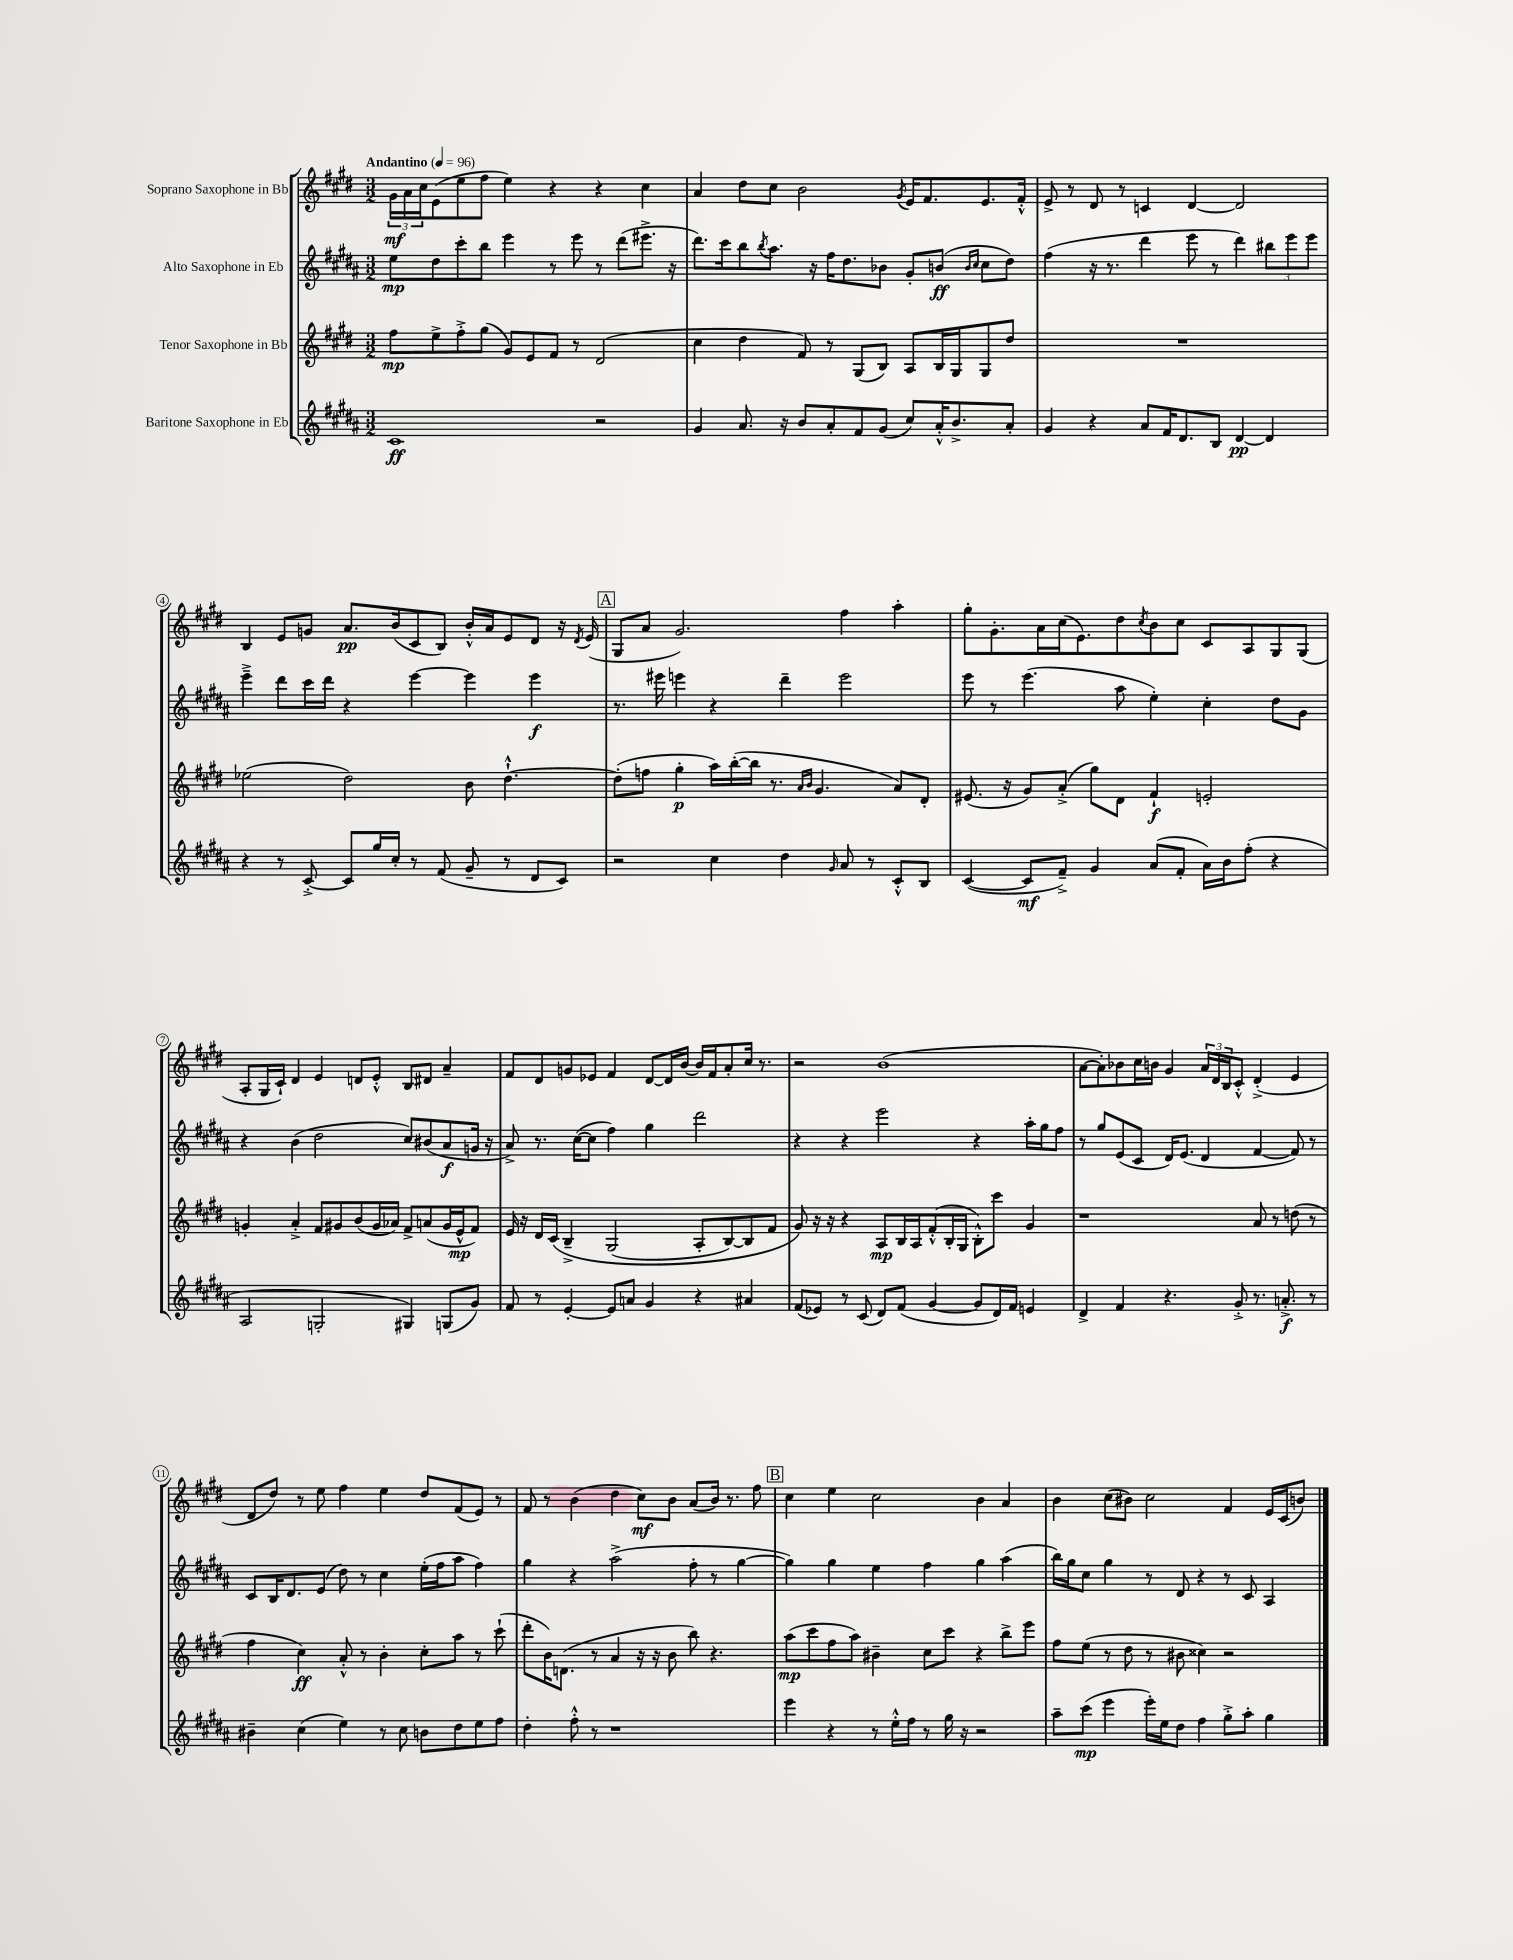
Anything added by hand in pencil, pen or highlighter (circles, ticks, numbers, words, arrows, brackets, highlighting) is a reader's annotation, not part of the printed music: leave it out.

**kern	**kern	**kern	**kern
*staff4	*staff3	*staff2	*staff1
*clefG2	*clefG2	*clefG2	*clefG2
*k[f#c#g#d#a#]	*k[f#c#g#d#]	*k[f#c#g#d#a#]	*k[f#c#g#d#]
*M3/2	*M3/2	*M3/2	*M3/2
*MM96	*MM96	*MM96	*MM96
1c#	8ff#	8ee	24g#
.	.	.	24a
.	.	.	24cc#
.	8ee^	8dd#	(8e
.	8ff#'^	8ccc#'	8ee
.	(8gg#	8bb	8ff#
.	8g#)	4eee	4ee)
.	8e	.	.
.	8f#	8r	4r
.	8r	8eee	.
2r	(2d#	8r	4r
.	.	(8ddd#	.
.	.	8.eee#^	4cc#
.	.	16r	.
=	=	=	=
4g#	4cc#	8.ddd#)	4a
.	.	16ccc#	.
8.a#	4dd#	8bb	8dd#
.	.	8qbb	.
.	.	8.aa#	8cc#
16r	.	.	.
8b	8f#)	.	2b
.	.	16r	.
8a#'	8r	16ff#	.
.	.	8.dd#	.
8f#	(8G#	.	.
(8g#	8B)	8b-	.
.	.	.	8qg#
8cc#)	8A	8g#'	16e
.	.	.	8.f#
16a#'^^	16B	(8b	.
8.b^	16G#	.	.
.	.	16qqb	.
.	.	16qqcc#	.
.	8G#	8cc#	8.e
8a#'	8dd#	8dd#)	.
.	.	.	16f#'^^
=	=	=	=
4g#	1.r	(4ff#	8e^
.	.	.	8r
4r	.	16r	8d#
.	.	8.r	.
.	.	.	8r
8a#	.	4ddd#	4c
16f#	.	.	.
8.d#	.	.	.
.	.	8eee	[4d#
8B	.	8r	.
[4d#	.	4ddd#)	2d#]
4d#]	.	12bb#	.
.	.	12eee	.
.	.	12eee	.
=	=	=	=
4r	(2ee-	4eee~^	4B
8r	.	8ddd#	8e
[8c#'^	.	16ccc#	8g
.	.	16ddd#	.
8c#]	2dd#)	4r	8.a
16gg#	.	.	.
16cc#'	.	.	(16b
8r	.	[4eee	8c#
(8f#	.	.	8B)
8g#~	8b	4eee]	16b'^^
.	.	.	16a
8r	[4.dd#`^^	.	8e
8d#	.	4eee	8d#
8c#)	.	.	16r
.	.	.	8qd#
.	.	.	(16e
=	=	=	=
2r	(8dd#']	8.r	8G#
.	8ff	.	8a
.	.	16eee#	.
.	4gg#'	4eee	2.g#)
4cc#	16aa)	4r	.
.	([16bb'	.	.
.	16bb]	.	.
.	8.r	.	.
4dd#	.	4ddd#~	.
.	16qqa	.	.
.	16qqb	.	.
.	4.g#	.	.
16qqg#	.	.	.
8a#	.	2eee	4ff#
8r	.	.	.
8c#'^^	8a)	.	4aa'
8B	8d#'	.	.
=	=	=	=
([4c#	(8.e#	8eee	8gg#'
.	.	8r	8.g#'
.	16r	.	.
8c#]	8g#)	(4.eee	.
.	.	.	16a
8f#~^)	(8a'^	.	(16cc#
.	.	.	8.e)
4g#	8gg#)	.	.
.	8d#	8aa#	8dd#
.	.	.	8qcc#
(8a#	4f#`	4ee')	8b
8f#'	.	.	8cc#
16a#)	2e'	4cc#'	8c#
16b	.	.	.
(8ff#'	.	.	8A
4r	.	8dd#	8G#
.	.	8g#	(8G#
=	=	=	=
2A#	4g'	4r	8A'
.	.	.	16G#
.	.	.	16c#`)
.	4a'^	(4b	4d#
2G'	8f#	2dd#	4e
.	8g#	.	.
.	(8b	.	8d
.	16g#	.	8e'^^
.	16a-)	.	.
4G#)	8f#^	8cc#)	8B
.	(8a	(8b#	8d#
(8G	16g#	8a#	4a~
.	16e^^	.	.
8g#)	8f#)	16g	.
.	.	16r	.
=	=	=	=
8f#	16e	8a#^)	8f#
.	16r	.	.
8r	16d#	8.r	8d#
.	&(16c#	.	.
[4e'	4B~^	.	8g
.	.	([16cc#	.
.	.	8cc#]	8e-
8e]	(2G#	4ff#)	4f#
8a	.	.	.
4g#	.	4gg#	[8d#
.	.	.	16d#]
.	.	.	[16b
4r	8A'	2ddd#	16b]
.	.	.	16f#
.	[8B)	.	8a'
4a#	8B]	.	16cc#
.	.	.	8.r
.	8f#	.	.
=	=	=	=
(8f#	8g#&)	4r	2r
8e-)	16r	.	.
.	16r	.	.
8r	4r	4r	.
(8c#	.	.	.
8d#)	8A	2eee	(1b
(8f#	16B	.	.
.	16A	.	.
[4g#	(8f#'^^	.	.
.	16B'	.	.
.	16G#	.	.
8g#]	8B'^^)	4r	.
16d#)	8ccc#	.	.
16f#	.	.	.
4e	4g#	16aa#'	.
.	.	16gg#	.
.	.	8ff#	.
=	=	=	=
4d#^	1r	8r	[8a
.	.	8gg#	8a'])
4f#	.	(8e	8b-
.	.	8c#	16cc#
.	.	.	16b
4.r	.	16d#)	4g#
.	.	(8.e	.
.	.	4d#	24a
.	.	.	24d#
.	.	.	24B
8g#'^	.	.	8c#'^^
8.r	8a	[4f#	(4d#'^
.	8r	.	.
8.a'^	.	.	.
.	(8dd	8f#])	4e
8r	8r	8r	.
=	=	=	=
4b#~	4ff#	8c#	8d#
.	.	16B	8dd#)
.	.	8.d#	.
(4cc#	4cc#)	.	8r
.	.	(8e	8ee
4ee)	8a'^^	8dd#)	4ff#
.	8r	8r	.
8r	4b'	4cc#	4ee
8cc#	.	.	.
8b	8cc#'	(16ee'	8dd#
.	.	16ff#	.
8dd#	8aa	8aa#	(8f#
8ee	8r	4ff#)	8e)
8ff#	(8ccc#`	.	8r
=	=	=	=
4dd#'	8ddd#'	4gg#	8f#
.	16b)	.	8r
.	(8.d	.	.
8ff#'^^	.	4r	(4b
8r	8r	.	.
1r	4a	(2aa#^	4dd#
.	16r	.	8cc#)
.	16r	.	.
.	8b	.	8b
.	8bb)	8ff#'	(8a
.	4.r	8r	16b)
.	.	.	8.r
.	.	[4gg#	.
.	.	.	8ff#
=	=	=	=
4eee	(8aa	4gg#])	4cc#
.	8ccc#	.	.
4r	8ff#	4gg#	4ee
.	8aa)	.	.
8r	4b#~	4ee	2cc#
16ee'^^	.	.	.
16ff#	.	.	.
8r	8cc#	4ff#	.
16gg#	8ccc#	.	.
16r	.	.	.
2r	4r	4gg#	4b
.	8bb^	(4aa#	4a
.	8eee	.	.
=	=	=	=
8aa#~	8ff#	16bb)	4b
.	.	16gg#	.
(8ccc#	(8ee	8cc#	.
4eee	8r	4gg#	(8cc#
.	8dd#	.	8b#)
16eee')	8r	8r	2cc#
16ee	.	.	.
8dd#	8b#	8d#	.
4ff#	4cc##)	4r	.
8gg#'^	2r	8r	4f#
8aa#'	.	8c#	.
4gg#	.	4A#	16e
.	.	.	(16c#
.	.	.	8b)
==	==	==	==
*-	*-	*-	*-
